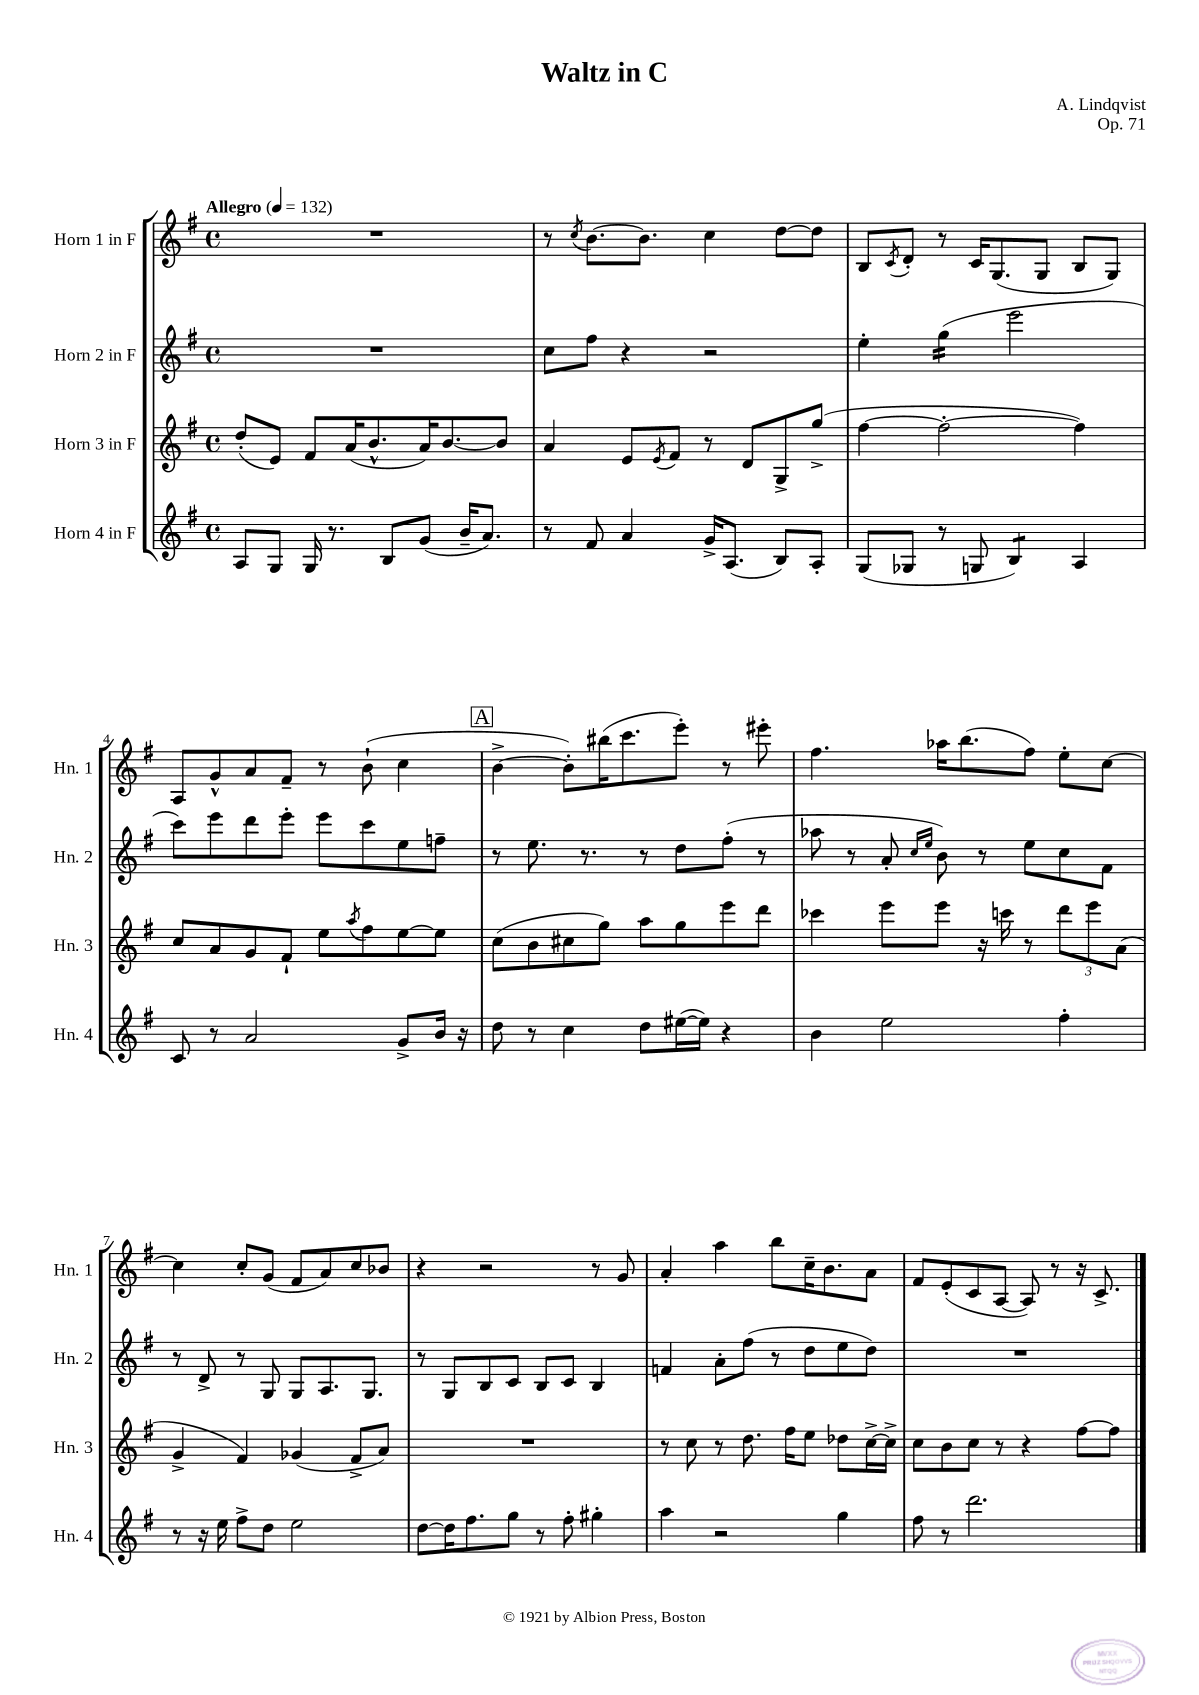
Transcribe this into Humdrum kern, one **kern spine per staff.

**kern	**kern	**kern	**kern
*staff4	*staff3	*staff2	*staff1
*clefG2	*clefG2	*clefG2	*clefG2
*k[f#]	*k[f#]	*k[f#]	*k[f#]
*M4/4	*M4/4	*M4/4	*M4/4
*met(c)	*met(c)	*met(c)	*met(c)
*MM132	*MM132	*MM132	*MM132
8A/L	(8dd'/L	1r	1r
8G/J	8e/J)	.	.
16G/	8f#/L	.	.
8.r	.	.	.
.	(16a/K	.	.
.	8.b^^/	.	.
8B/L	.	.	.
(8g/J	16a/K)	.	.
.	[8.b/	.	.
16b~/LK	.	.	.
8.a/J)	.	.	.
.	8b/]J	.	.
=	=	=	=
8r	4a/	8cc\L	8r
.	.	.	8qcc/
8f#/	.	8ff#\J	[8.b\L
4a/	8e/L	4r	.
.	.	.	8.b\]J
.	8qe/	.	.
.	8f#/J	.	.
16g^/LK	8r	2r	4cc\
(8.A/J	.	.	.
.	8d/L	.	.
8B/L)	8G^/	.	[8dd\L
8A'/J	(8gg^/J	.	8dd\]J
=	=	=	=
(8G/L	[4ff#\	4ee'\	8B/L
.	.	.	8qc/
8G-/J	.	.	8d'/J
8r	2ff#'\_	(4gg\	8r
8G/	.	.	16c/LK
.	.	.	(8.G/
4B/)	.	2eee\	.
.	.	.	8G/J
4A/	4ff#\])	.	8B/L
.	.	.	8G/J)
=	=	=	=
8c/	8cc/L	8ccc\L)	8A/L
8r	8a/	8eee\	8g^^/
2a/	8g/	8ddd\	8a/
.	8f#`/J	8eee'\J	8f#~/J
.	8ee\L	8eee\L	8r
.	8qaa/	.	.
.	8ff#\	8ccc\	(8b`\
8g^/L	[8ee\	8ee\	4cc\
16b/Jk	8ee\]J	8ff~\J	.
16r	.	.	.
=	=	=	=
8dd\	(8cc\L	8r	[4b^\
8r	8b\	8.ee\	.
4cc\	8cc#\	.	8b'\]L)
.	.	8.r	.
.	8gg\J)	.	(16bb#\K
.	.	.	8.ccc\
8dd\L	8aa\L	8r	.
([16ee#\L	8gg\	8dd\L	8eee'\J)
16ee#\]JJ)	.	.	.
4r	8eee\	(8ff#'\J	8r
.	8ddd\J	8r	8eee#'\
=	=	=	=
4b\	4ccc-\	8aa-\	4.ff#\
.	.	8r	.
2ee\	8eee\L	8a'/	.
.	.	16qqcc/LL	.
.	.	16qqee/JJ	.
.	8eee\J	8b\)	16aa-\LK
.	.	.	(8.bb\
.	16r	8r	.
.	16ccc\	.	.
.	8r	8ee\L	8ff#\J)
4ff#'\	12ddd\L	8cc\	8ee'\L
.	12eee\	.	.
.	.	8f#\J	[8cc\J
.	(12a\J	.	.
=	=	=	=
8r	4g^/	8r	4cc\]
16r	.	8d^/	.
16ee\	.	.	.
8ff#^\L	4f#/)	8r	8cc'/L
8dd\J	.	8G/	(8g/J
2ee\	(4g-/	8G/L	8f#/L
.	.	8.A/	8a/)
.	8f#^/L	.	8cc/
.	.	8.G/J	.
.	8a/J)	.	8b-/J
=	=	=	=
[8dd\L	1r	8r	4r
16dd\]K	.	8G/L	.
8.ff#\	.	.	.
.	.	8B/	2r
8gg\J	.	8c/J	.
8r	.	8B/L	.
8ff#'\	.	8c/J	.
4gg#'\	.	4B/	8r
.	.	.	8g/
=	=	=	=
4aa\	8r	4f/	4a'/
.	8cc\	.	.
2r	8r	8a'\L	4aa\
.	8.dd\	(8ff#\J	.
.	.	8r	8bb\L
.	16ff#\LK	.	.
.	8ee\J	8dd\L	16cc~\K
.	.	.	8.b\
4gg\	8dd-\L	8ee\	.
.	[16cc^\L	8dd\J)	8a\J
.	16cc^\]JJ	.	.
=	=	=	=
8ff#\	8cc\L	1r	8f#/L
8r	8b\	.	(8e'/
2.ddd\	8cc\J	.	8c/
.	8r	.	[8A/J
.	4r	.	8A/])
.	.	.	8r
.	[8ff#\L	.	16r
.	.	.	8.c^/
.	8ff#\]J	.	.
==	==	==	==
*-	*-	*-	*-
